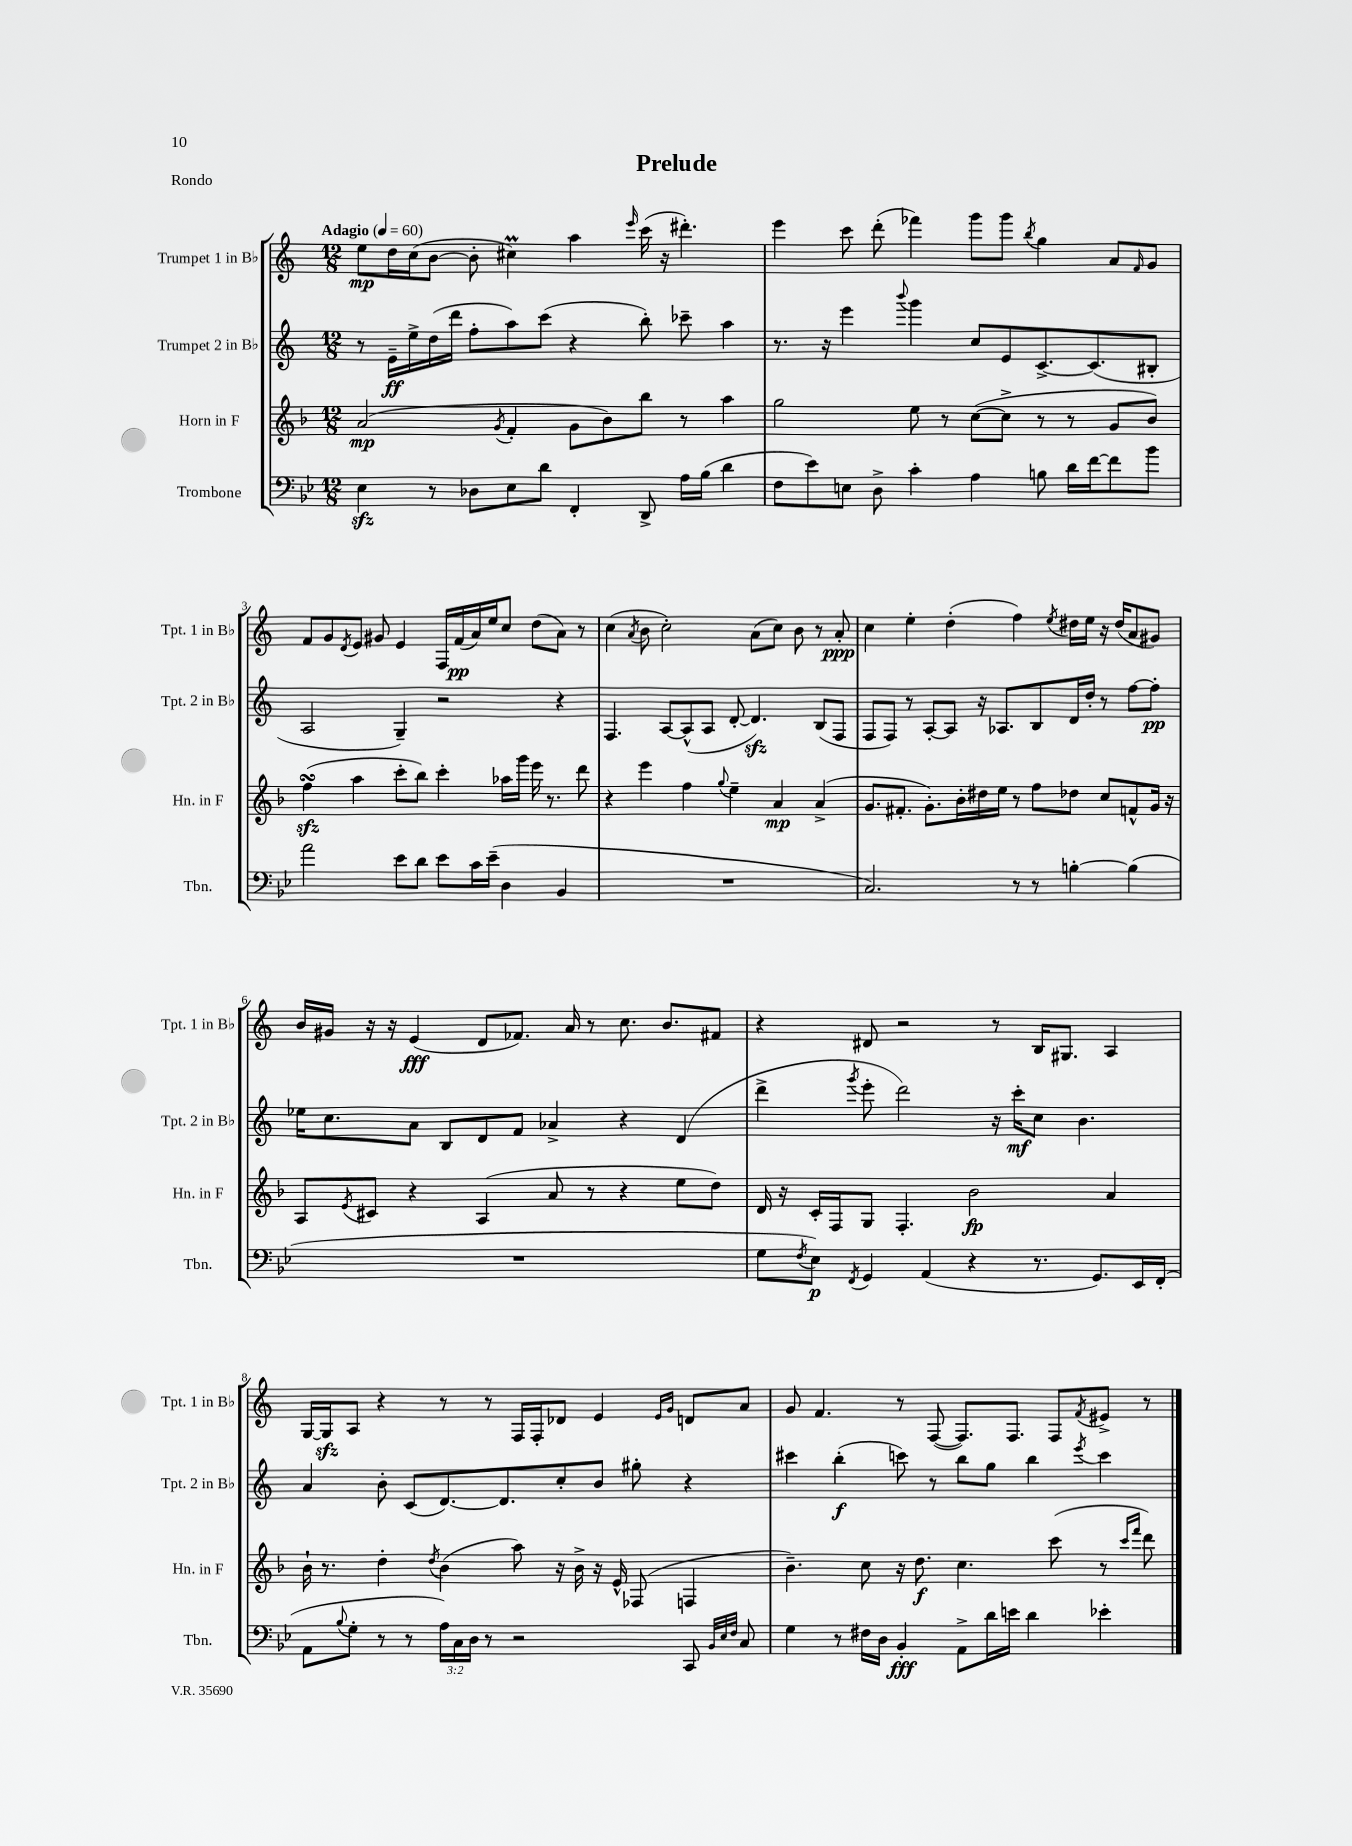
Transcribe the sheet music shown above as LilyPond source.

\header { title = "Prelude" piece = "Rondo" }
<<
\new StaffGroup <<
\new Staff = "s0" \with { instrumentName = "Trumpet 1 in Bb" shortInstrumentName = "Tpt. 1 in Bb" } {
    \clef treble \key c \major \numericTimeSignature \time 12/8 \tempo "Adagio" 4 = 60
    e''8\mp d''16 c''16( b'8~ b'8-. cis''4\prall) a''4 \grace { e'''16 } c'''16( r16 dis'''4.-.) |
    e'''4 c'''8 d'''8-.( fes'''4) g'''8 g'''8 \acciaccatura { b''8 } g''4 a'8 \grace { f'16 } g'8 |
    f'8 g'8 \acciaccatura { d'8 } e'8 gis'8 e'4 f16 f'16\pp( a'16) e''16 c''8 d''8( a'8) r8 |
    c''4( \acciaccatura { a'8 } b'8 c''2-.) a'8( c''8) b'8 r8 a'8-.\ppp |
    c''4 e''4-. d''4-.( f''4) \acciaccatura { e''8 } dis''16 e''16 r16 dis''16( a'8 gis'8) |
    b'16 gis'16 r16 r16 e'4\fff( d'8 fes'8.) a'16 r8 c''8. b'8. fis'8 |
    r4 dis'8 r2 r8 b16 gis8. a4 |
    g16~ g16\sfz a8 r4 r8 r8 f16 f16-. des'8 e'4 \grace { e'16 g'16 } d'8 a'8 |
    g'8 f'4. r8 f8~( f8.) f8. f8 \acciaccatura { f'8 } eis'8-> r8 \bar "|." |
}
\new Staff = "s1" \with { instrumentName = "Trumpet 2 in Bb" shortInstrumentName = "Tpt. 2 in Bb" } {
    \clef treble \key c \major \numericTimeSignature \time 12/8
    r8 e'16--\ff e''16-> d''16( d'''16 f''8-. a''8) c'''8( r4 b''8-.) ces'''8-- a''4 |
    r8. r16 e'''4 \appoggiatura { b'''8 } g'''4 c''8 e'8 c'8.~-> c'8.( bis8-. |
    a2 g4--) r2 r4 |
    f4. a8~ a8-^( a8 d'8~-. d'4.\sfz) b8( f8 |
    f8 f8) r8 a8~-. a8 r16 aes8. b8 d'16 d''16-. r8 f''8~ f''8-.\pp |
    ees''16 c''8. a'8 b8 d'8 f'8 aes'4-> r4 d'4( |
    d'''4-> \acciaccatura { g'''8 } e'''8-. d'''2) r16 c'''16-.\mf c''8 b'4. |
    a'4 b'8-. c'8( d'8.~) d'8. c''8-. b'8 gis''8-. r4 |
    cis'''4 b''4-.\f( c'''8) r8 b''8 g''8 b''4 \acciaccatura { e'''8 } c'''4 \bar "|." |
}
\new Staff = "s2" \with { instrumentName = "Horn in F" shortInstrumentName = "Hn. in F" } {
    \clef treble \key f \major \numericTimeSignature \time 12/8
    a'2\mp( \acciaccatura { g'8 } f'4-. g'8 bes'8) bes''8 r8 a''4 |
    g''2 e''8 r8 c''8~( c''8-> r8 r8 g'8 bes'8) |
    f''4\turn\sfz( a''4 c'''8-. bes''8) c'''4-. aes''16 g'''16 e'''16 r8. d'''8 |
    r4 e'''4 f''4 \appoggiatura { g''8 } e''4-- a'4\mp a'4->( |
    g'8. fis'8.-. g'8.-.) bes'16-. dis''16 e''16 r8 f''8 des''8 c''8 f'8-^ g'16 r16 |
    a8 \acciaccatura { e'8 } cis'8 r4 a4( a'8 r8 r4 e''8 d''8) |
    d'16 r16 c'16-. f16 g8 f4.-. bes'2\fp a'4 |
    bes'16-! r8. d''4-. \acciaccatura { d''8 } bes'4( a''8) r16 bes'16-> r16 e'16-^ fes8( f4 |
    bes'4.--) c''8 r16 d''8.\f c''4. c'''8( r8 \grace { c'''16 f'''16 } d'''8) \bar "|." |
}
\new Staff = "s3" \with { instrumentName = "Trombone" shortInstrumentName = "Tbn." } {
    \clef bass \key bes \major \numericTimeSignature \time 12/8 \override Staff.TupletNumber.text = #tuplet-number::calc-fraction-text
    ees4\sfz r8 des8 ees8 d'8 f,4-. d,8-> a16 bes16( d'4 |
    f8 ees'8) e8 d8-> c'4-. a4 b8 d'16 f'16~ f'8 bes'8 |
    a'2 ees'8 d'8 ees'8 c'16 ees'16--( d4 bes,4 |
    R1. |
    c2.) r8 r8 b4~-. b4( |
    R1. |
    g8 \acciaccatura { f8 } ees8\p) \acciaccatura { f,8 } g,4 a,4( r4 r8. g,8.) ees,16 f,16-.( |
    a,8 \appoggiatura { bes8 } g8-. r8 r8 \tuplet 3/2 { a16) c16 d16 } r8 r2 c,8 \grace { bes,32 ees32 f32 } c8 |
    g4 r8 fis16 d16 bes,4-.\fff a,8-> d'16 e'16 d'4 ees'4-. \bar "|." |
}
>>
>>
